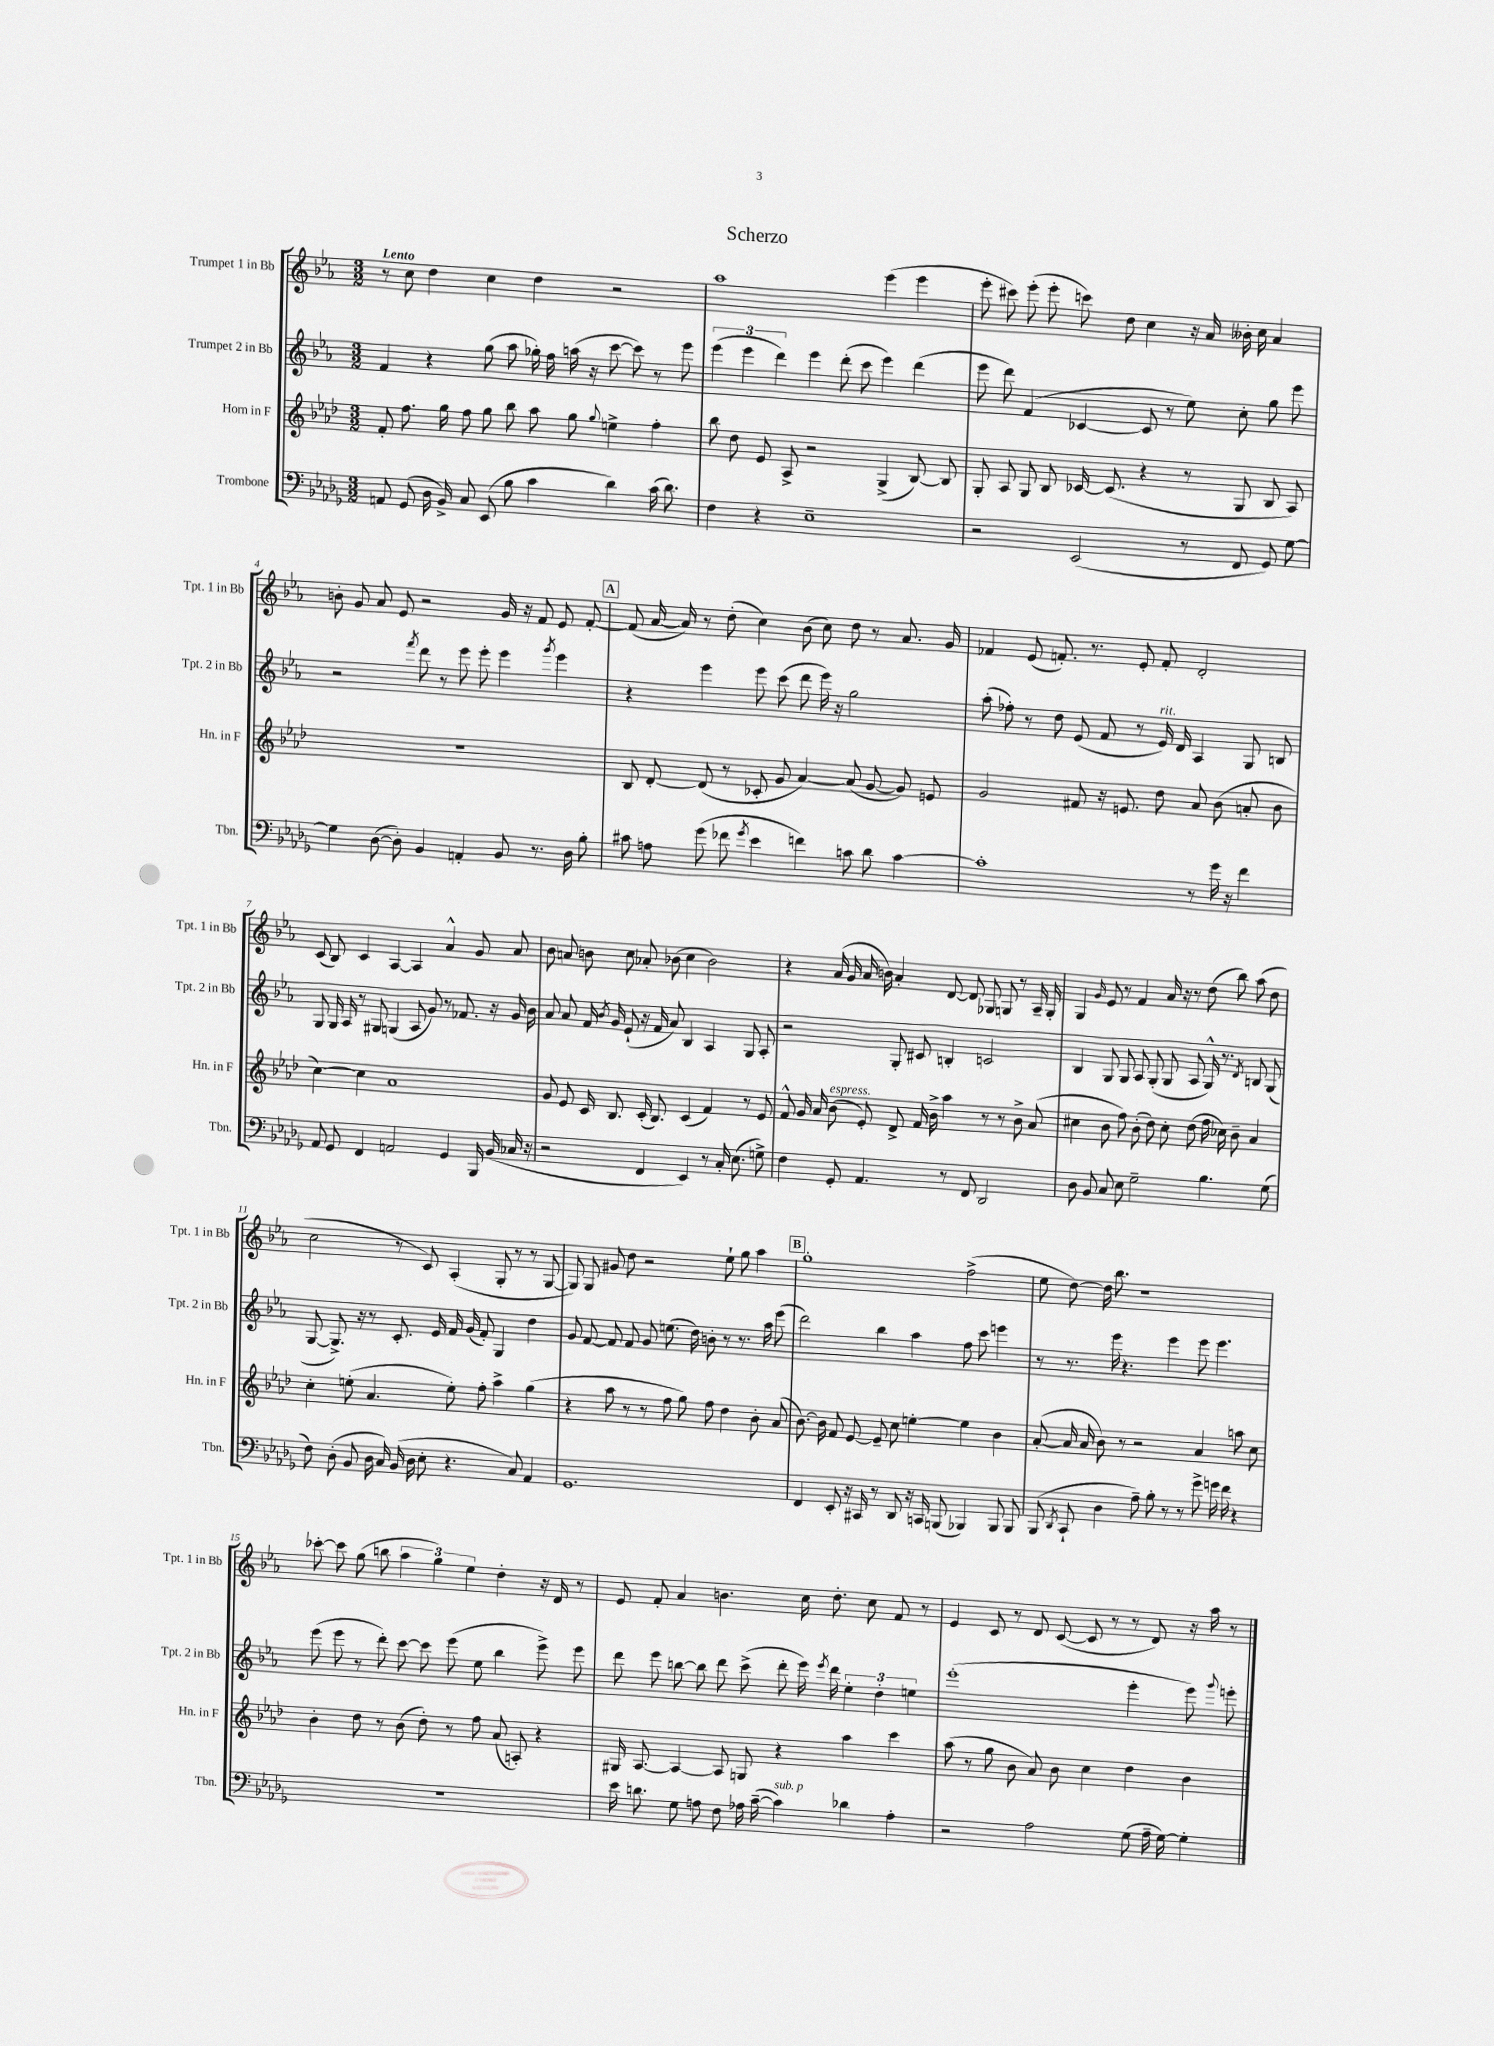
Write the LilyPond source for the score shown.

\header { title = "Scherzo" }
<<
\new StaffGroup <<
\new Staff = "s0" \with { instrumentName = "Trumpet 1 in Bb" shortInstrumentName = "Tpt. 1 in Bb" } {
    \clef treble \key ees \major \numericTimeSignature \time 3/2 \tempo "Lento"
    \autoBeamOff r8 c''8 d''4 c''4 d''4 r2 |
    aes''1 ees'''4( ees'''4 |
    ees'''8-. cis'''8) ees'''8-.( ees'''8-. c'''8) d''8 c''4 r16 aes'16 beses'16-. c''16 aes'4 |
    b'8-. g'8 aes'8 ees'8 r2 g'16 r16 f'8 ees'8 f'8~-. |
    \mark \markup { \box "A" } f'8( aes'16~ aes'16) r8 d''8-.( c''4) bes'8( c''8) d''8 r8 aes'8. g'16 |
    fes'4 ees'8( f'8.-.) r8. ees'8-. f'8-. d'2-. |
    c'8( bes8) c'4 aes4~ aes4 aes'4-^ g'8 aes'8 |
    bes'8 a'8 b'8 c''8 aes'8-. bes'8( c''4 bes'2) |
    r4 aes'16( g'16 aes'16 b'16) aes'4-. d'8~ d'8 ges8 g8 r8 aes16-- g16-. |
    g4 \grace { g'16 } ees'8 r8 f'4 aes'16 r16 r8 d''8( bes''8) aes''8( d''8 |
    c''2 r8 c'8) aes4-.( g8-. r8 r8 g8~ |
    g8) g8 gis'8 d''8 r2 ees''8-! g''8 aes''4 |
    \mark \markup { \box "B" } g''1-. f''2->( |
    ees''8 d''8~) d''16 bes''8. r1 |
    ces'''8~-. ces'''8 g''8( b''8 \tuplet 3/2 { aes''4 g''4) ees''4 } d''4-. r16 d'16 r8 |
    ees'8 f'8-. aes'4 b'4. c''16 d''8.-. c''8 f'8 r8 |
    ees'4 c'8 r8 d'8 c'8~( c'8 r8 r8 d'8) r16 aes''16 r8 \bar "|." |
}
\new Staff = "s1" \with { instrumentName = "Trumpet 2 in Bb" shortInstrumentName = "Tpt. 2 in Bb" } {
    \clef treble \key ees \major \numericTimeSignature \time 3/2
    \autoBeamOff f'4 r4 g''8( aes''8 ges''16-.) f''16 a''16( r16 c'''8~ c'''8) r8 ees'''8 |
    \tuplet 3/2 { ees'''4( ees'''4 d'''4) } ees'''4 d'''8-.( c'''8 ees'''4) d'''4( |
    ees'''8 d'''8) f'4( ces'4~ ces'8 r8 ees''8) c''8-. g''8 ees'''8 |
    r2 \acciaccatura { f'''8 } d'''8 r8 ees'''8 ees'''8-. ees'''4 \acciaccatura { g'''8 } ees'''4 |
    \mark \markup { \box "A" } r4 ees'''4 ees'''8 c'''8( d'''8 ees'''16) r16 g''2 |
    aes''8-.( fes''8-.) r8 d''8 ees'8( f'8 r8 ees'16^\markup { \italic "rit." }) d'16 aes4 g8 b8 |
    g8 g16 aes16 r8 gis8 g4( aes8 g'8) r8 fes'8. r16 g'16 bes'16 |
    aes'8 aes'8 f'16 \acciaccatura { bes'8 } g'16 ees'8-!( r16 f'16 aes'8) bes4 aes4 g8 aes8-. |
    r2 g8-. cis'8 b4-. c'2 |
    bes4 g8 g8 aes8 g8-.( g8 aes8 g16-^) r8. \acciaccatura { d'8 } b8 g8( |
    g8~ g8.->) r16 r8 c'8.-. ees'16 f'16 g'16( f'8-.) g4 d''4 |
    g'8 f'8~ f'8 f'8 g'8 e''8.( d''16) b'8-. r8 r8. aes''16 ees'''8( |
    \mark \markup { \box "B" } d'''2) bes''4 aes''4 f''8 c'''8 e'''4 |
    r8 r8. ees'''16 r4. ees'''4 ees'''8 ees'''4. |
    ees'''8( ees'''8 r8 d'''8-.) c'''8~ c'''8 ees'''8( ees''8 bes''4 ees'''8->) ees'''8 |
    d'''8 ees'''8 b''8~ b''8 d'''8 c'''8->( d'''8-. ees'''16) \acciaccatura { ees'''8 } d'''16 \tuplet 3/2 { ees''4-. d''4-. e''4 } |
    ees'''1-.( ees'''4-. ees'''8) \appoggiatura { g'''8 } e'''8-. \bar "|." |
}
\new Staff = "s2" \with { instrumentName = "Horn in F" shortInstrumentName = "Hn. in F" } {
    \clef treble \key aes \major \numericTimeSignature \time 3/2
    \autoBeamOff f'8-. f''8. g''16 f''8 g''8 bes''8 aes''8 g''8 \appoggiatura { g''8 } e''4-> f''4-. |
    bes''8 des''8 ees'8 aes8-> r2 g4->( bes8~) bes8 |
    g8-. aes8 g8 bes8 ces'16~ ces'8.( r4 r8 g8 bes8 aes8) |
    R1. |
    \mark \markup { \box "A" } bes8 des'8~-. des'8( r8 ces'8-. g'8 aes'4~) aes'8( g'8~ g'8) e'8 |
    g'2 fis'8 r16 e'8. des''8 aes'8 bes'8( a'8-. bes'8 |
    c''4~) c''4 aes'1 |
    g'8 ees'8 c'16 bes8. c'16-.( bes8.) c'4( f'4) r8 ees'8 |
    f'8-^ g'16 aes'16 bes'8^\markup { \italic "espress." }( ees'8-.) des'8-> f'16 bes'16-> aes''4 r8 r8 bes'8-> aes'8( |
    cis''4 bes'8 f''8) bes'8-.( des''8) cis''8-. des''8( f''16 ces''16) bes'8-- aes'4 |
    c''4-. e''8-.( aes'4. e''8-.) f''8-. aes''4-> g''4( |
    r4 aes''8 r8 r8 f''8 g''8) f''8 des''4 bes'8-. aes'8( |
    \mark \markup { \box "B" } bes'8.~) bes'16 f'8 ees'8~ ees'8-- c''8 e''4~-. e''4 bes'4 |
    aes'8~-.( aes'16 aes'16 bes'8) r8 r2 aes'4 a''8 c''8 |
    bes'4-. des''8 r8 bes'8( des''8-.) r8 f''8 aes'8( a8-.) r4 |
    gis16 aes8.~ aes4~ aes8 g8 r4 aes''4 c'''4 |
    aes''8( r8 g''8 bes'8 aes'8) bes'8 c''4 des''4 bes'4 \bar "|." |
}
\new Staff = "s3" \with { instrumentName = "Trombone" shortInstrumentName = "Tbn." } {
    \clef bass \key des \major \numericTimeSignature \time 3/2
    \autoBeamOff a,8 ges,8( des16 bes,16->) c8 ees,8( bes8 c'4 des'4) c'16( des'8.) |
    f4 r4 ees1-- |
    r2 ees,2( r8 f,8 ges,8) ges8~ |
    ges4 des8~( des8-.) bes,4 a,4-. bes,8 r8. des16 bes8-. |
    \mark \markup { \box "A" } cis'8 a8 ges'8( fes'8 \acciaccatura { ges'8 } ees'4 f'4) c'8 des'8 c'4~ |
    c'1-. r8 ges'16 r16 f'4 |
    aes,8 ges,8 f,4 a,2 ges,4 bes,,16 bes,16( ces16 r16 |
    r2 f,4 ees,4) r8 c16-. ees8.( g8->) |
    f4 ges,8-. aes,4. r8 f,8 des,2 |
    des8 bes,8 c8 ees8 ges2-- bes4. ges8( |
    f8) des8-.( bes,8 des16 c16) bes,16( des16 ees8-. r4. c8) aes,4 |
    ges,1. |
    \mark \markup { \box "B" } f,4 ees,8-. r16 cis,16 r8 des,8 r16 c,16 b,,8( bes,,4) bes,,8 bes,,8 |
    bes,,8( \acciaccatura { des,8 } c,8-! des4 aes8--) bes8-. r8 r8 ges'8-> g'16 f'16 r4 |
    R1. |
    ees'16 d'8. ges8 a8 f8 aes16 c'16~--( c'4^\markup { \italic "sub. p" }) des'4 aes4-. |
    r2 aes2 ges8( aes16-- ges16~) ges4-. \bar "|." |
}
>>
>>
